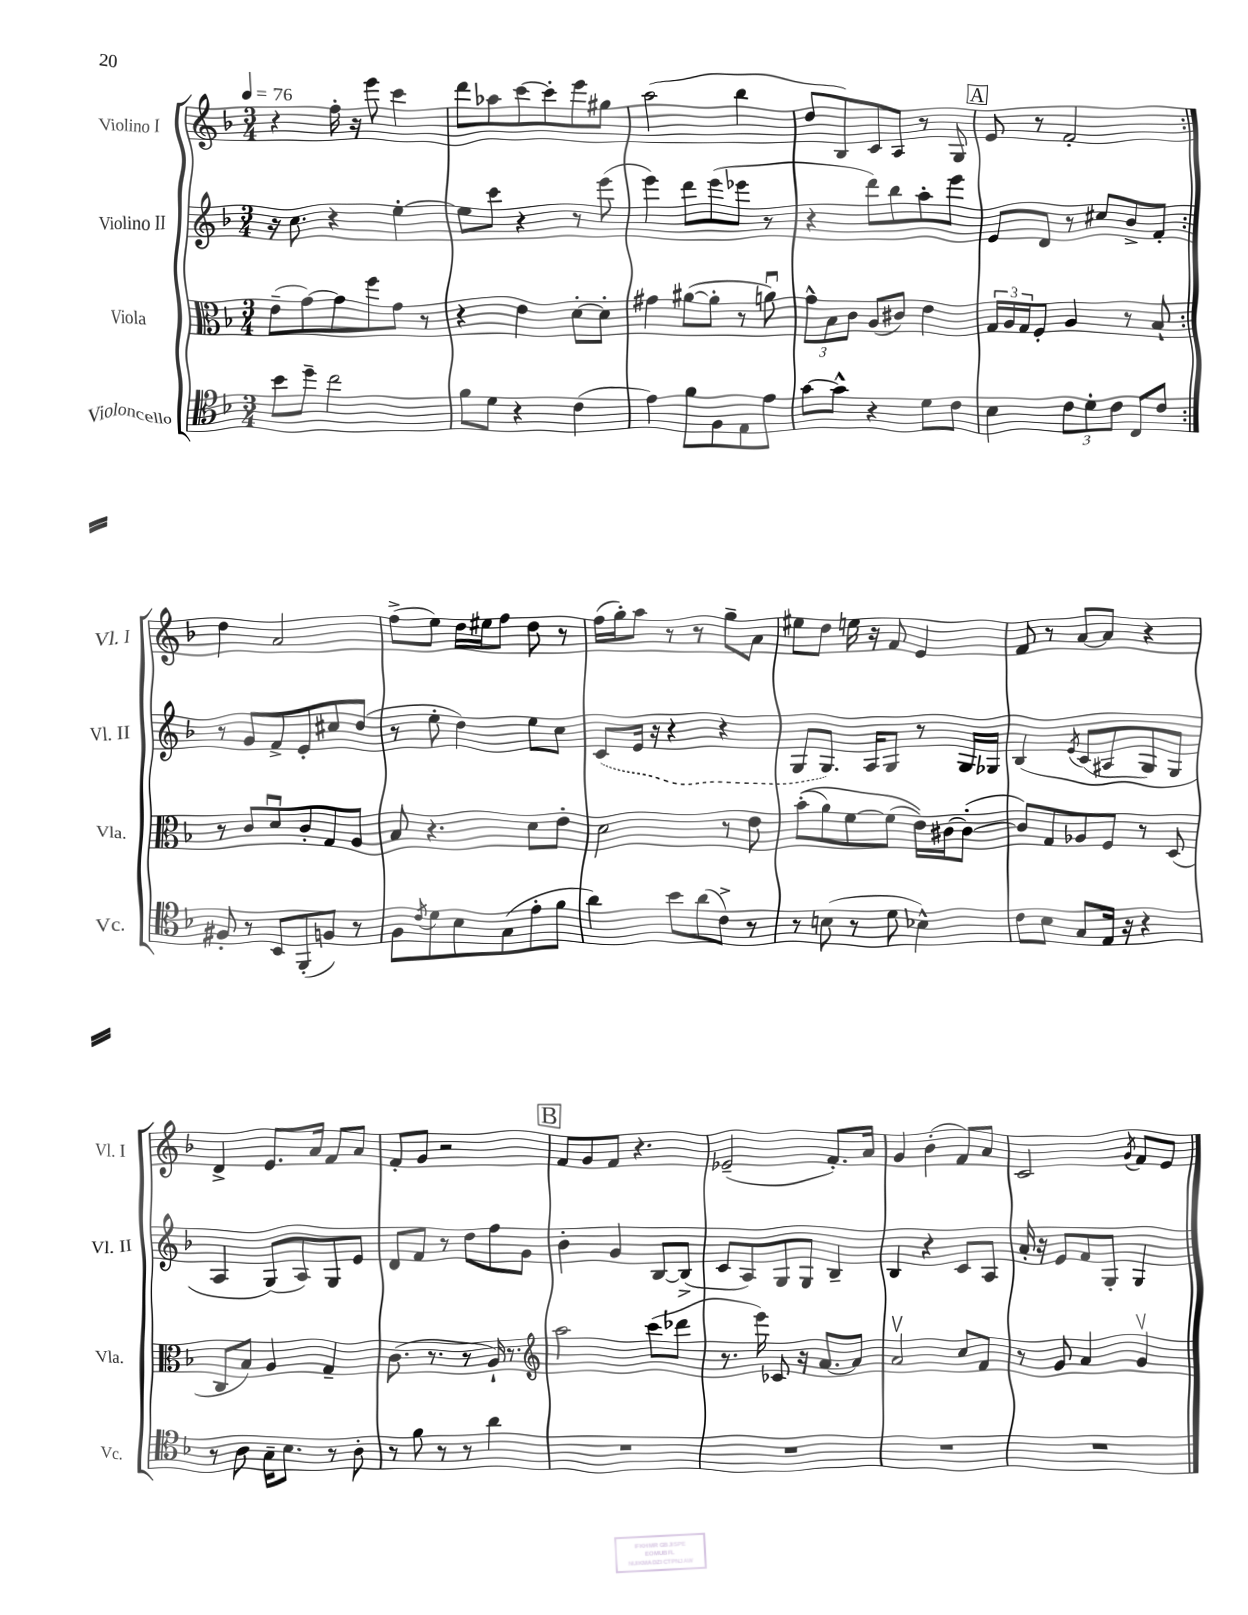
<<
\new StaffGroup <<
\new Staff = "s0" \with { instrumentName = "Violino I" shortInstrumentName = "Vl. I" } {
    \clef treble \key f \major \numericTimeSignature \time 3/4 \tempo 4 = 76
    \repeat volta 2 { r4 f''16-. r16 e'''8 c'''4 |
    d'''8 aes''8 c'''8~ c'''8-. e'''8 gis''8 |
    a''2( bes''4 |
    d''8 bes8) c'8 a8 r8 g8 |
    \mark \markup { \box "A" } e'8 r8 f'2-. | }
    d''4 a'2 |
    f''8->( e''8) d''16 eis''16 f''8 d''8 r8 |
    f''16( g''16-.) a''8 r8 r8 g''8-- a'8 |
    eis''8 d''8 e''16 r16 f'8 e'4 |
    f'8 r8 a'8~ a'8 r4 |
    d'4-> e'8. a'16 f'8 a'8 |
    f'8-. g'8 r2 |
    \mark \markup { \box "B" } f'8 g'8 f'8 r4. |
    ees'2--( f'8.-.) a'16 |
    g'4 bes'4-.( f'8) a'8 |
    c'2 \acciaccatura { g'8 } f'8 e'8 \bar "|." |
}
\new Staff = "s1" \with { instrumentName = "Violino II" shortInstrumentName = "Vl. II" } {
    \clef treble \key f \major \numericTimeSignature \time 3/4
    \repeat volta 2 { r16 c''8. r4 e''4~-. |
    e''8 c'''8 r4 r8 e'''8( |
    e'''4) d'''8 e'''8( ees'''8 r8 |
    r4 d'''8) bes''8 a''8-. e'''8 |
    \mark \markup { \box "A" } e'8 d'8 r8 cis''8 bes'8-> f'8-. | }
    r8 g'8 f'8-> e'8-. cis''8 d''8( |
    r8 e''8-. d''4) e''8 c''8 |
    \once \slurDashed c'8( e'16 r16 r4 r4 |
    g8 g8.) a16 g8 r8 g16 ges16 |
    bes4\( \acciaccatura { e'8 } c'8( ais8 g8) g8 |
    a4 g8(\) a8) g8 e'8 |
    d'8 f'8 r8 d''8 f''8 g'8 |
    \mark \markup { \box "B" } bes'4-. g'4 bes8~ bes8->( |
    c'8 a8) g8 g8 bes4-- |
    bes4 r4 c'8 a8 |
    a'16-. r16 e'8 f'8 g8-. g4 \bar "|." |
}
\new Staff = "s2" \with { instrumentName = "Viola" shortInstrumentName = "Vla." } {
    \clef alto \key f \major \numericTimeSignature \time 3/4
    \repeat volta 2 { e'8--( g'8~) g'8 f''8 g'8 r8 |
    r4 e'4 d'8~-. d'8-. |
    gis'4 ais'8~( ais'8-. r8 a'8\downbow) |
    \tuplet 3/2 { g'8-^ bes8 c'8 } a8( cis'8) e'4 |
    \mark \markup { \box "A" } \tuplet 3/2 { g16 a16 g16 } f8-. a4 r8 bes8-! | }
    r8 c'8 d'8\downbow c'8-. g8 a8 |
    bes8 r4. d'8 e'8-. |
    d'2 r8 e'8 |
    bes'8-.(\( a'8) f'8~ f'8( e'16)\) cis'16~ cis'8~-.( |
    cis'8) g8 aes8 f8 r8 d8( |
    c8 bes8) a4 g4-- |
    c'8.( r8. r8 a16-!) r8. |
    \mark \markup { \box "B" } \clef treble a''2 c'''8( des'''8 |
    r8. e'''16) ces'8 r16 a'8.~ a'8 |
    a'2\upbow c''8 f'8 |
    r8 g'8 a'4 g'4\upbow \bar "|." |
}
\new Staff = "s3" \with { instrumentName = "Violoncello" shortInstrumentName = "Vc." } {
    \clef tenor \key f \major \numericTimeSignature \time 3/4
    \repeat volta 2 { bes'8 d''8-- c''2 |
    f'8 d'8 r4 c'4( |
    e'4) f'8 f8 e8 e'8 |
    g'8~ g'8-^ r4 d'8 c'8 |
    \mark \markup { \box "A" } bes4 \tuplet 3/2 { c'8 d'8-. c'8 } c8 c'8 | }
    fis8-. r8 bes,8 f,8-.( f8) r8 |
    f8 \acciaccatura { c'8 } d'8 bes8 g8( e'8-. f'8 |
    a'4) bes'8 a'8( c'8->) r8 |
    r8 b8( r8 d'8 bes4-^) |
    c'8 bes8 g8 e16 r16 r4 |
    r8 a8 g16-- bes8. r8 a8-. |
    r8 f'8 r8 r8 a'4 |
    \mark \markup { \box "B" } R2. |
    R2. |
    R2. |
    R2. \bar "|." |
}
>>
>>
\layout { \context { \Score \remove "Bar_number_engraver" } }
